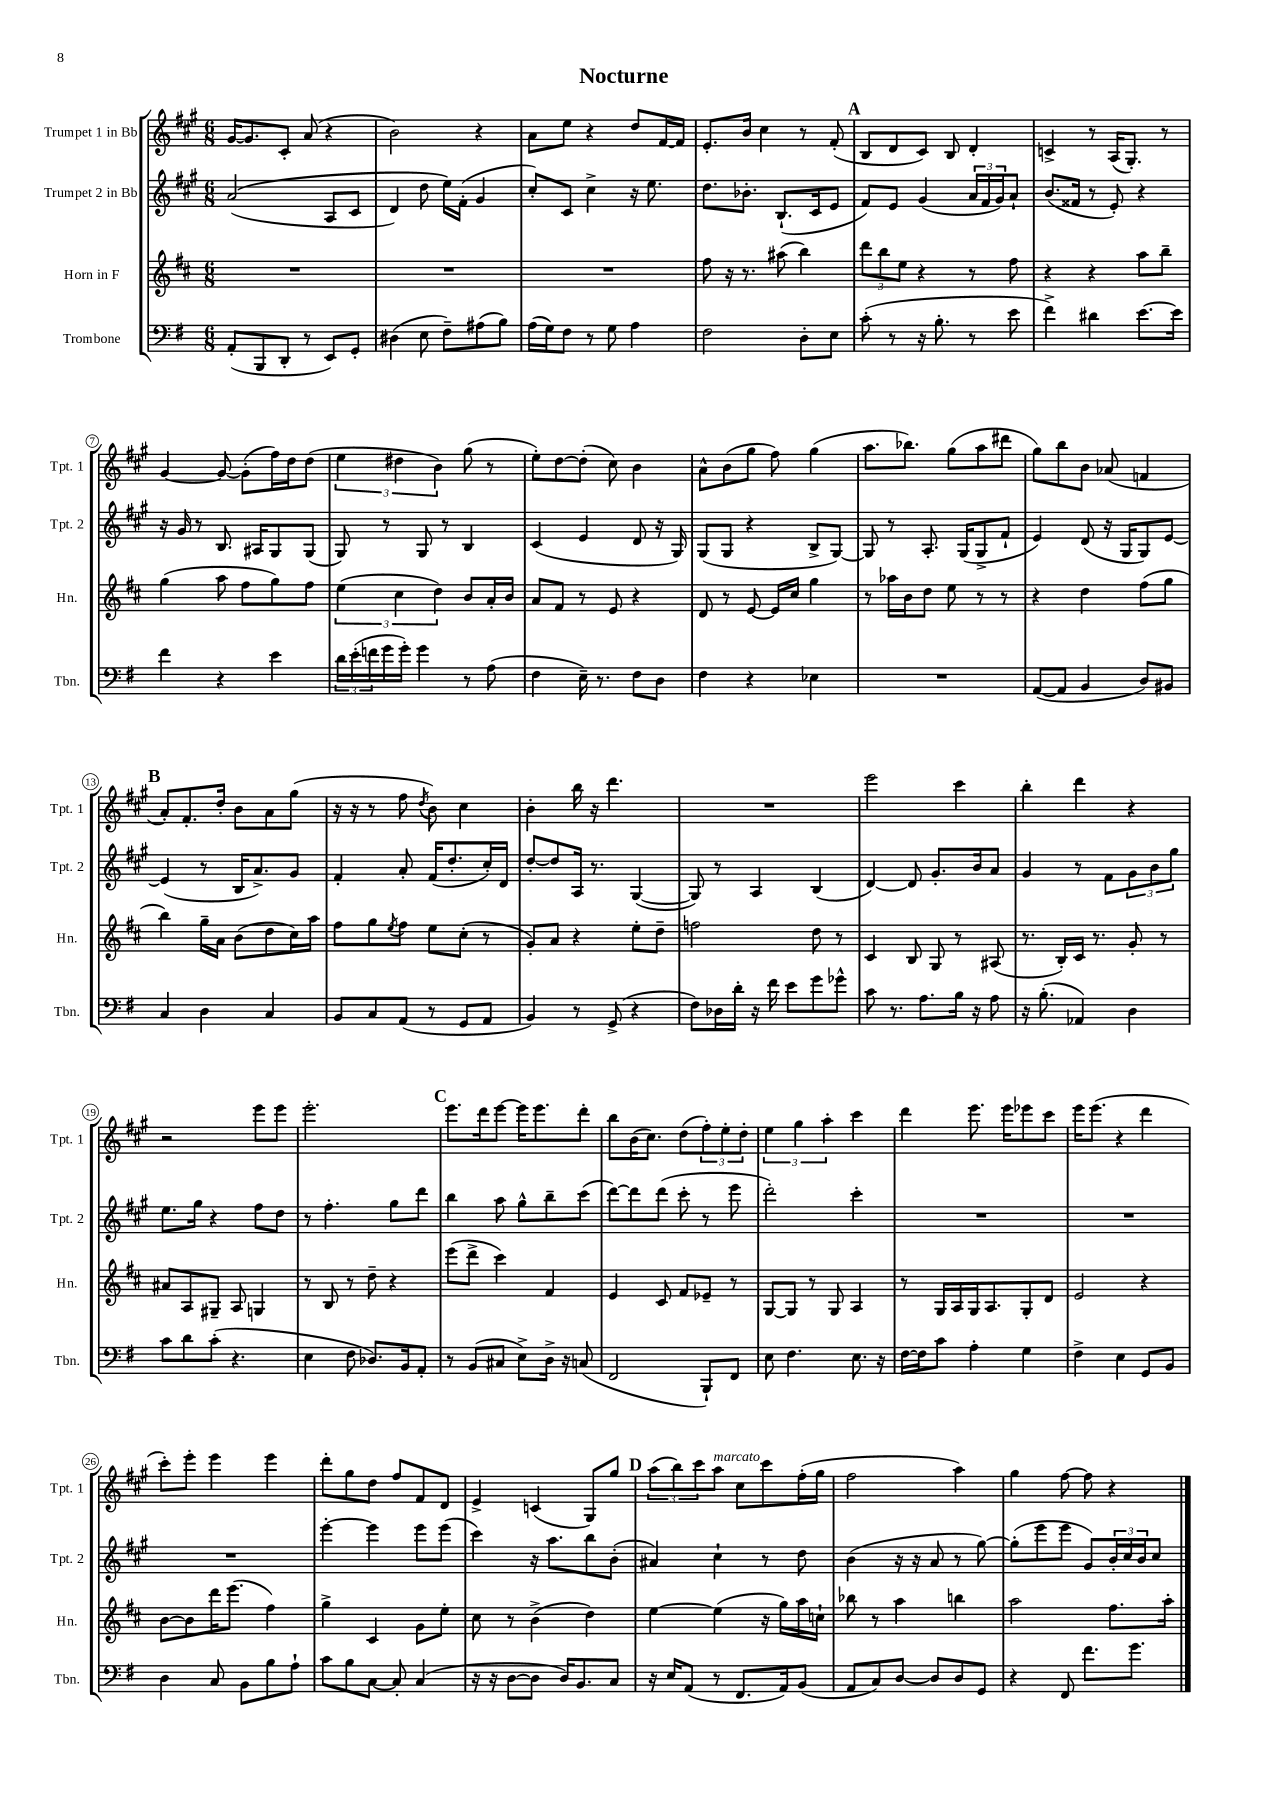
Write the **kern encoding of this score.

**kern	**kern	**kern	**kern
*part4	*part3	*part2	*part1
*staff4	*staff3	*staff2	*staff1
*I"Trombone	*I"Horn in F	*I"Trumpet 2 in Bb	*I"Trumpet 1 in Bb
*I'Tbn.	*I'Hn.	*I'Tpt. 2	*I'Tpt. 1
*clefF4	*clefG2	*clefG2	*clefG2
*k[f#]	*k[f#c#]	*k[f#c#g#]	*k[f#c#g#]
*M6/8	*M6/8	*M6/8	*M6/8
=1	=1	=1	=1
(8AA'/L	2.r	((2a/	[16g#/KL
.	.	.	8.g#/]
8BBB/	.	.	.
8DD'/J	.	.	8c#'/J
8r	.	.	(8a/
8EE/L)	.	8A/L	4r
8GG'/J	.	8c#/J	.
=2	=2	=2	=2
(4D#X\	2.r	4d/)	2b\)
8E\	.	8dd\	.
8F#~\L)	.	16ee\LL)	.
.	.	(16f#'\JJ	.
(8A#X\	.	4g#/	4r
8B\J)	.	.	.
=3	=3	=3	=3
(16A\LL	2.r	8cc#'/L)	8a\L
16G\J)	.	.	.
8F#\J	.	8c#/J	8ee\J
8r	.	4cc#^\	4r
8G\	.	.	.
4A\	.	16r	8dd/L
.	.	8.ee\	.
.	.	.	[16f#/L
.	.	.	16f#/JJ]
=4	=4	=4	=4
2F#\	8ff#\	8.dd\L	8.e'/L
.	16r	.	.
.	8.r	8.b-X'\J	16b/Jk
.	.	.	4cc#\
.	(8aa#X\	(8.B`/L	.
8D'\L	4bb\)	.	8r
.	.	16c#/k	.
8E\J	.	8e/J	(8f#'/
!!LO:REH:place=s1:t=A
=5	=5	=5	=5
(8c'\	12ddd\L	8f#/L)	8B/L
.	12bb\	.	.
8r	.	8e/J	8d/
.	12ee\J	.	.
16r	4r	(4g#/	8c#/J)
8.B'\	.	.	.
.	.	.	8B/
8r	8r	24a/LL	4d'/
.	.	24f#/	.
.	.	24g#/J)	.
8e\	8ff#\	8a`/J	.
=6	=6	=6	=6
4f#^\)	4r	(8.b/L	4cn^/
.	.	16f##X/Jk	.
4d#X\	4r	8r	8r
.	.	8e'/)	(16A/KL
.	.	.	8.G#'/J)
[8.e\L	8aa\L	4r	.
.	8bb~\J	.	8r
16e\Jk]	.	.	.
!!LO:LB:g=z
=7	=7	=7	=7
4f#\	(4gg\	16r	[4g#/
.	.	16g#/	.
.	.	8r	.
4r	8aa\	8.B/	8g#/_
.	8ff#\L	.	(8g#'\L]
.	.	16A#X/KL	.
4e\	8gg\)	8G#/	16ff#\L)
.	.	.	16dd\J
.	8ff#\J	(8G#/J	(8dd\J
=8	=8	=8	=8
24d\LL	(6ee\	8G#/)	6ee\
(24e'\	.	.	.
24fn\	.	.	.
16g\	.	8r	.
.	6cc#\	.	6dd#X\
16g'\JJ)	.	.	.
4g\	.	8G#/	.
.	6dd\)	.	6b\)
.	.	8r	.
8r	8b/L	4B/	(8gg#\
(8A\	16a'/L	.	8r
.	16b/JJ	.	.
=9	=9	=9	=9
4F#\	8a/L	(4c#/	8ee'\L)
.	8f#/J	.	[8dd\
16E~\)	8r	4e/	(8dd'\J]
8.r	.	.	.
.	8e/	.	8cc#\)
8F#\L	4r	8d/	4b\
8D\J	.	16r	.
.	.	16G#/)	.
=10	=10	=10	=10
4F#\	8d/	(8G#/L	8a^^\L
.	8r	8G#/J	(8b\
4r	[8e/	4r	8gg#\J
.	16e/LL]	.	8ff#\)
.	16cc#/JJ	.	.
4E-X\	4gg\	8B^/L	(4gg#\
.	.	[8G#/J)	.
=11	=11	=11	=11
2.r	8r	8G#/]	8.aa\L
.	16aa-X\LL	8r	.
.	16b\J	.	8.bb-X\J)
.	8dd\J	8.A'/	.
.	8ee\	.	(8gg#\L
.	.	(16G#/KL	.
.	8r	8G#^/	8aa\
.	8r	8f#`/J	8ddd#X\J
=12	=12	=12	=12
([8AA/L	4r	4e/)	8gg#\L)
8AA/J]	.	.	8bb\
4BB/	4dd\	(8d/	8b\J
.	.	16r	(8a-X/
.	.	16G#/KL	.
8D/L)	(8ff#\L	8G#/)	4fn/
8BB#X/J	8gg\J	[8e/J	.
!!LO:LB:g=z
!!LO:REH:place=s1:t=B
=13	=13	=13	=13
4C/	4bb\)	(4e/]	8a'/L)
.	.	.	8.f#'/
4D\	16gg~\LL	8r	.
.	16a\JJ	.	16dd'/Jk
.	(8b\L	16B/KL	8b\L
.	.	8.a^/)	.
4C/	8dd\	.	8a\
.	16cc#\L)	8g#/J	(8gg#\J
.	16aa\JJ	.	.
=14	=14	=14	=14
8BB/L	8ff#\L	4f#'/	16r
.	.	.	16r
8C/	8gg\	.	8r
.	8qee/	.	.
(8AA/J	8ff#\J	8a'/	8ff#\
.	.	.	8qdd/
8r	8ee\L	(16f#/KL	8b\)
.	.	8.dd'/	.
8GG/L	(8cc#'\J	.	4cc#\
8AA/J	8r	16cc#'/L)	.
.	.	16d/JJ	.
=15	=15	=15	=15
4BB/)	8g'/L)	[8dd'/L	4b'\
.	8a/J	8dd/]	.
8r	4r	16A/Jk	16bb\
.	.	8.r	16r
(8GG^/	.	.	4.ddd\
4r	8ee'\L	([4G#/	.
.	8dd~\J	.	.
=16	=16	=16	=16
8F#\L)	2ffn\	8G#/])	2.r
16D-X\L	.	8r	.
16d'\JJ	.	.	.
16r	.	4A/	.
16f#\	.	.	.
8e\L	.	.	.
8g\	8dd\	(4B/	.
8g-X^^\J	8r	.	.
=17	=17	=17	=17
8c\	4c#/	[4d/)	2eee\
8.r	.	.	.
.	8B/	8d/]	.
8.A\L	.	.	.
.	8G/	8.g#'/L	.
16B\Jk	8r	.	4ccc#\
16r	.	16b/k	.
8A\	(8A#X/	8a/J	.
=18	=18	=18	=18
16r	8.r	4g#/	4bb'\
(8.B'\	.	.	.
.	16B'/LL)	.	.
4AA-X/)	16c#/JJ	8r	4ddd\
.	8.r	.	.
.	.	8f#\L	.
4D\	8g'/	12g#\	4r
.	.	12b\	.
.	8r	.	.
.	.	12gg#\J	.
!!LO:LB:g=z
=19	=19	=19	=19
8c\L	8a#X/L	8.ee\L	2r
8d\	8A/	.	.
.	.	16gg#\Jk	.
(8c'\J	8G#X~/J	4r	.
4.r	8A/	.	.
.	4Gn/	8ff#\L	8eee\L
.	.	8dd\J	8eee\J
=20	=20	=20	=20
4E\	8r	8r	2.eee'\
.	8B/	4.ff#'\	.
8F#\	8r	.	.
8.D-X/L)	8dd~\	.	.
.	4r	8gg#\L	.
16BB/k	.	.	.
8AA'/J	.	8ddd\J	.
!!LO:REH:place=s1:t=C
=21	=21	=21	=21
8r	(8eee\L	4bb\	8.eee\L
(8BB/L	8ddd^\J	.	.
.	.	.	16ddd\k
8C#X/J	4ccc#\)	8aa\	[8eee\J
8E^\L)	.	8gg#^^\L	16eee\KL]
.	.	.	8.eee\
16D^\Jk	4f#/	8bb~\	.
16r	.	.	.
(8Cn/	.	(8ccc#\J	8ddd'\J
=22	=22	=22	=22
2FF#/	4e/	[8ddd\L)	8bb\L
.	.	8ddd\]	(16b\K
.	.	.	8.cc#\J)
.	8c#/	(8ddd\J	.
.	8f#/L	8ccc#'\	(8dd\L
8BBB`/L)	8e-X~/J	8r	12ff#'\)
.	.	.	12ee'\
8FF#/J	8r	8eee\	.
.	.	.	12dd'\J
=23	=23	=23	=23
8E\	[8G/L	2ddd'\)	6ee\
4.F#\	8G/J]	.	.
.	.	.	6gg#\
.	8r	.	.
.	.	.	6aa'\
.	8G/	.	.
8.E\	4A/	4ccc#'\	4ccc#\
16r	.	.	.
=24	=24	=24	=24
[16F#\LL	8r	2.r	4ddd\
16F#\J]	.	.	.
8c\J	16G/LL	.	.
.	16A/	.	.
4A'\	16G/J	.	8.eee\
.	8.A/	.	.
.	.	.	16eee\KL
4G\	8G'/	.	8eee-X\
.	8d/J	.	8ccc#\J
=25	=25	=25	=25
4F#^\	2e/	2.r	16eee\KL
.	.	.	(8.eee\J
4E\	.	.	4r
8GG/L	4r	.	4ddd\
8BB/J	.	.	.
!!LO:LB:g=z
=26	=26	=26	=26
4D\	[8b\L	2.r	8ccc#'\L)
.	8b\]	.	8eee'\J
8C/	16ddd\K	.	4eee\
.	(8.eee\J	.	.
8BB\L	.	.	.
8B\	4ff#\)	.	4eee\
8A`\J	.	.	.
=27	=27	=27	=27
8c\L	4gg^\	[4eee'\	8ddd'\L
8B\	.	.	8gg#\
[8C\J	4c#/	4eee\]	8dd\J
8C'/]	.	.	8ff#/L
(4C/	8g\L	8eee\L	8f#/
.	8ee'\J	(8eee\J	8d/J
=28	=28	=28	=28
16r	8cc#\	4ccc#\)	4e^/
16r	.	.	.
[8D\L	8r	.	.
8D\J]	(4b^\	16r	(4cn/
.	.	8.aa\L	.
16D/KL)	.	.	.
8.BB/	.	.	.
.	4dd\)	8bb\	8G#/L)
8C/J	.	(8b'\J	8gg#/J
!!LO:REH:place=s1:t=D
=29	=29	=29	=29
16r	[4ee\	4a#X/)	(12aa\L
16E/KL	.	.	.
.	.	.	12bb\)
(8AA/J	.	.	.
.	.	.	12ccc#\
!	!	!	!LO:TX:a:i:t=marcato
8r	(4ee\]	4cc#`\	8aa\J
8.FF#/L	.	.	8cc#\L
.	16r	8r	8ccc#\
16AA/k)	16gg\LL)	.	.
(8BB/J	16aa\	8dd\	(16ff#'\L
.	16ccn`\JJ	.	16gg#\JJ
=30	=30	=30	=30
8AA/L	8bb-X\	(4b\	2ff#\
8C/)	8r	.	.
[8D/J	4aa\	16r	.
.	.	16r	.
8D/L]	.	8a/	.
8D/	4bbn\	8r	4aa\)
8GG/J	.	[8gg#\)	.
=31	=31	=31	=31
4r	2aa\	(8gg#'\L]	4gg#\
.	.	8eee\	.
8FF#/	.	8eee\J	[8ff#\
8.f#\L	.	8g#/L)	8ff#\]
.	8.ff#\L	24b'/L	4r
.	.	24cc#/	.
8.g\J	.	.	.
.	.	24b/J	.
.	.	8cc#/J	.
.	16aa'\Jk	.	.
==	==	==	==
*-	*-	*-	*-
